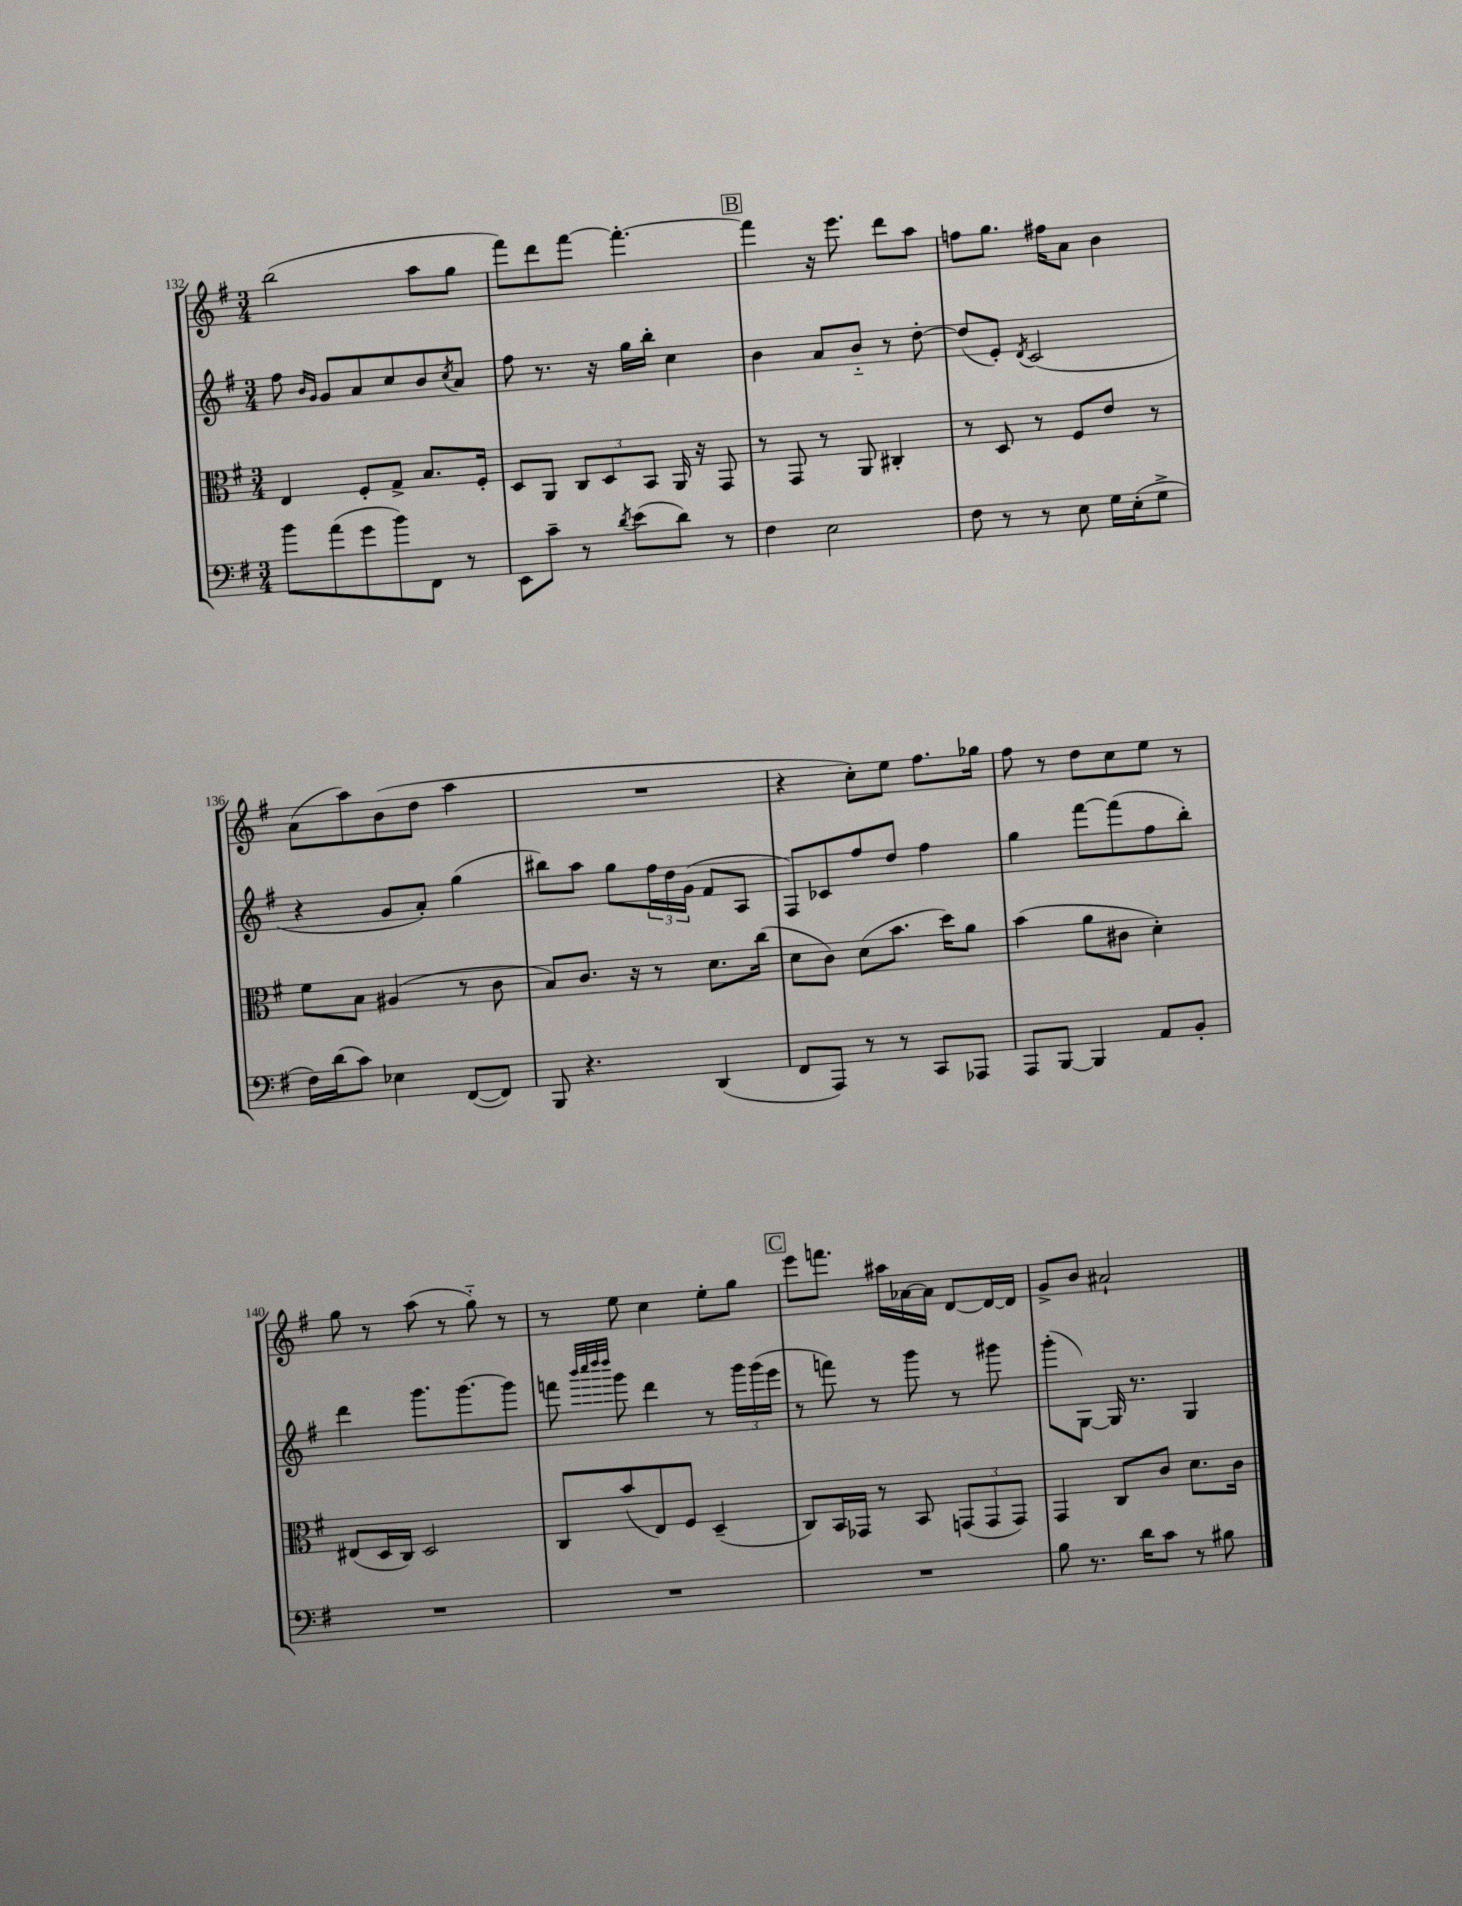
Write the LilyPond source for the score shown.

<<
\new StaffGroup <<
\new Staff = "s0" {
    \clef treble \key g \major \numericTimeSignature \time 3/4
    b''2( a''8 g''8 |
    fis'''8) d'''8 fis'''8~ fis'''4.~-. |
    \mark \markup { \box "B" } fis'''4 r16 e'''8. d'''8 a''8 |
    f''8 g''8. fis''16 a'8 b'4 |
    a'8( a''8) b'8( d''8 a''4 |
    R2. |
    r4 c''8-.) e''8 fis''8. ges''16 |
    fis''8 r8 d''8 c''8 e''8 r8 |
    g''8 r8 a''8( r8 g''8-_) r8 |
    r8 e''8 c''4 e''8-. g''8 |
    \mark \markup { \box "C" } e'''8 f'''8. ais''16 aes'16~ aes'16 d'8~ d'16~ d'16 |
    g'8-> b'8 ais'2-! \bar "|." |
}
\new Staff = "s1" {
    \clef treble \key g \major \numericTimeSignature \time 3/4
    fis''8 \grace { b'16 g'16 } g'8 a'8 c''8 b'8 \acciaccatura { c''8 } a'8 |
    fis''8 r8. r16 g''16 b''16-. c''4 |
    \mark \markup { \box "B" } b'4 a'8 b'8-_ r8 d''8~-. |
    d''8( e'8-.) \acciaccatura { d'8 } c'2( |
    r4 g'8 a'8-.) g''4( |
    bis''8) a''8 g''8 \tuplet 3/2 { fis''16 d''16 g'16( } fis'8 a8 |
    fis8) ces'8 fis''8 d''8 fis''4 |
    g''4 fis'''8~ fis'''8( fis''8 b''8-.) |
    d'''4 g'''8. g'''8.~ g'''8 |
    f'''8 \grace { b'''32 c''''32 d''''32 d''''32 } g'''8 d'''4 r8 \tuplet 3/2 { g'''16 g'''16( e'''16 } |
    \mark \markup { \box "C" } r8 f'''8) r8 g'''8 r8 gis'''8 |
    g'''8-.( g8~) g16 r8. g4 \bar "|." |
}
\new Staff = "s2" {
    \clef alto \key g \major \numericTimeSignature \time 3/4
    e4 fis8-. g8-> b8. fis16-. |
    d8 a,8 \tuplet 3/2 { c8 d8 b,8 } a,16 r16 g,8 |
    \mark \markup { \box "B" } r8 g,8 r8 a,8 cis4-. |
    r8 d8 r8 fis8 e'8 r8 |
    fis'8 b8 ais4( r8 c'8 |
    b8) c'8. r16 r8 d'8. c''16( |
    d'8 c'8) d'8( b'8. d''16) a'8 |
    b'4( a'8 cis'8 d'4-.) |
    eis8( d16 c16) d2 |
    c8 b'8( e8) fis8 d4--( |
    \mark \markup { \box "C" } c8) b,16 ges,16 r8 b,8 \tuplet 3/2 { g,8( g,8 g,8) } |
    g,4 c8 c'8 d'8. c'16 \bar "|." |
}
\new Staff = "s3" {
    \clef bass \key g \major \numericTimeSignature \time 3/4
    b'8 a'8( g'8 b'8) fis,8 r8 |
    e,8 c'8-- r8 \acciaccatura { d'8 } e'8( d'8) r8 |
    \mark \markup { \box "B" } fis4 e2 |
    fis8 r8 r8 e8 g16 e16-.( g8-> |
    fis16) d'16( c'8) ees4 fis,8~( fis,8) |
    b,,8 r4. d,4( |
    fis,8 a,,8) r8 r8 c,8 aes,,8 |
    a,,8 b,,8~ b,,4 a,8 b,8-. |
    R2. |
    R2. |
    \mark \markup { \box "C" } R2. |
    b8 r8. d'16 c'8 r8 bis8 \bar "|." |
}
>>
>>
\layout { \context { \Score currentBarNumber = #132 } }
